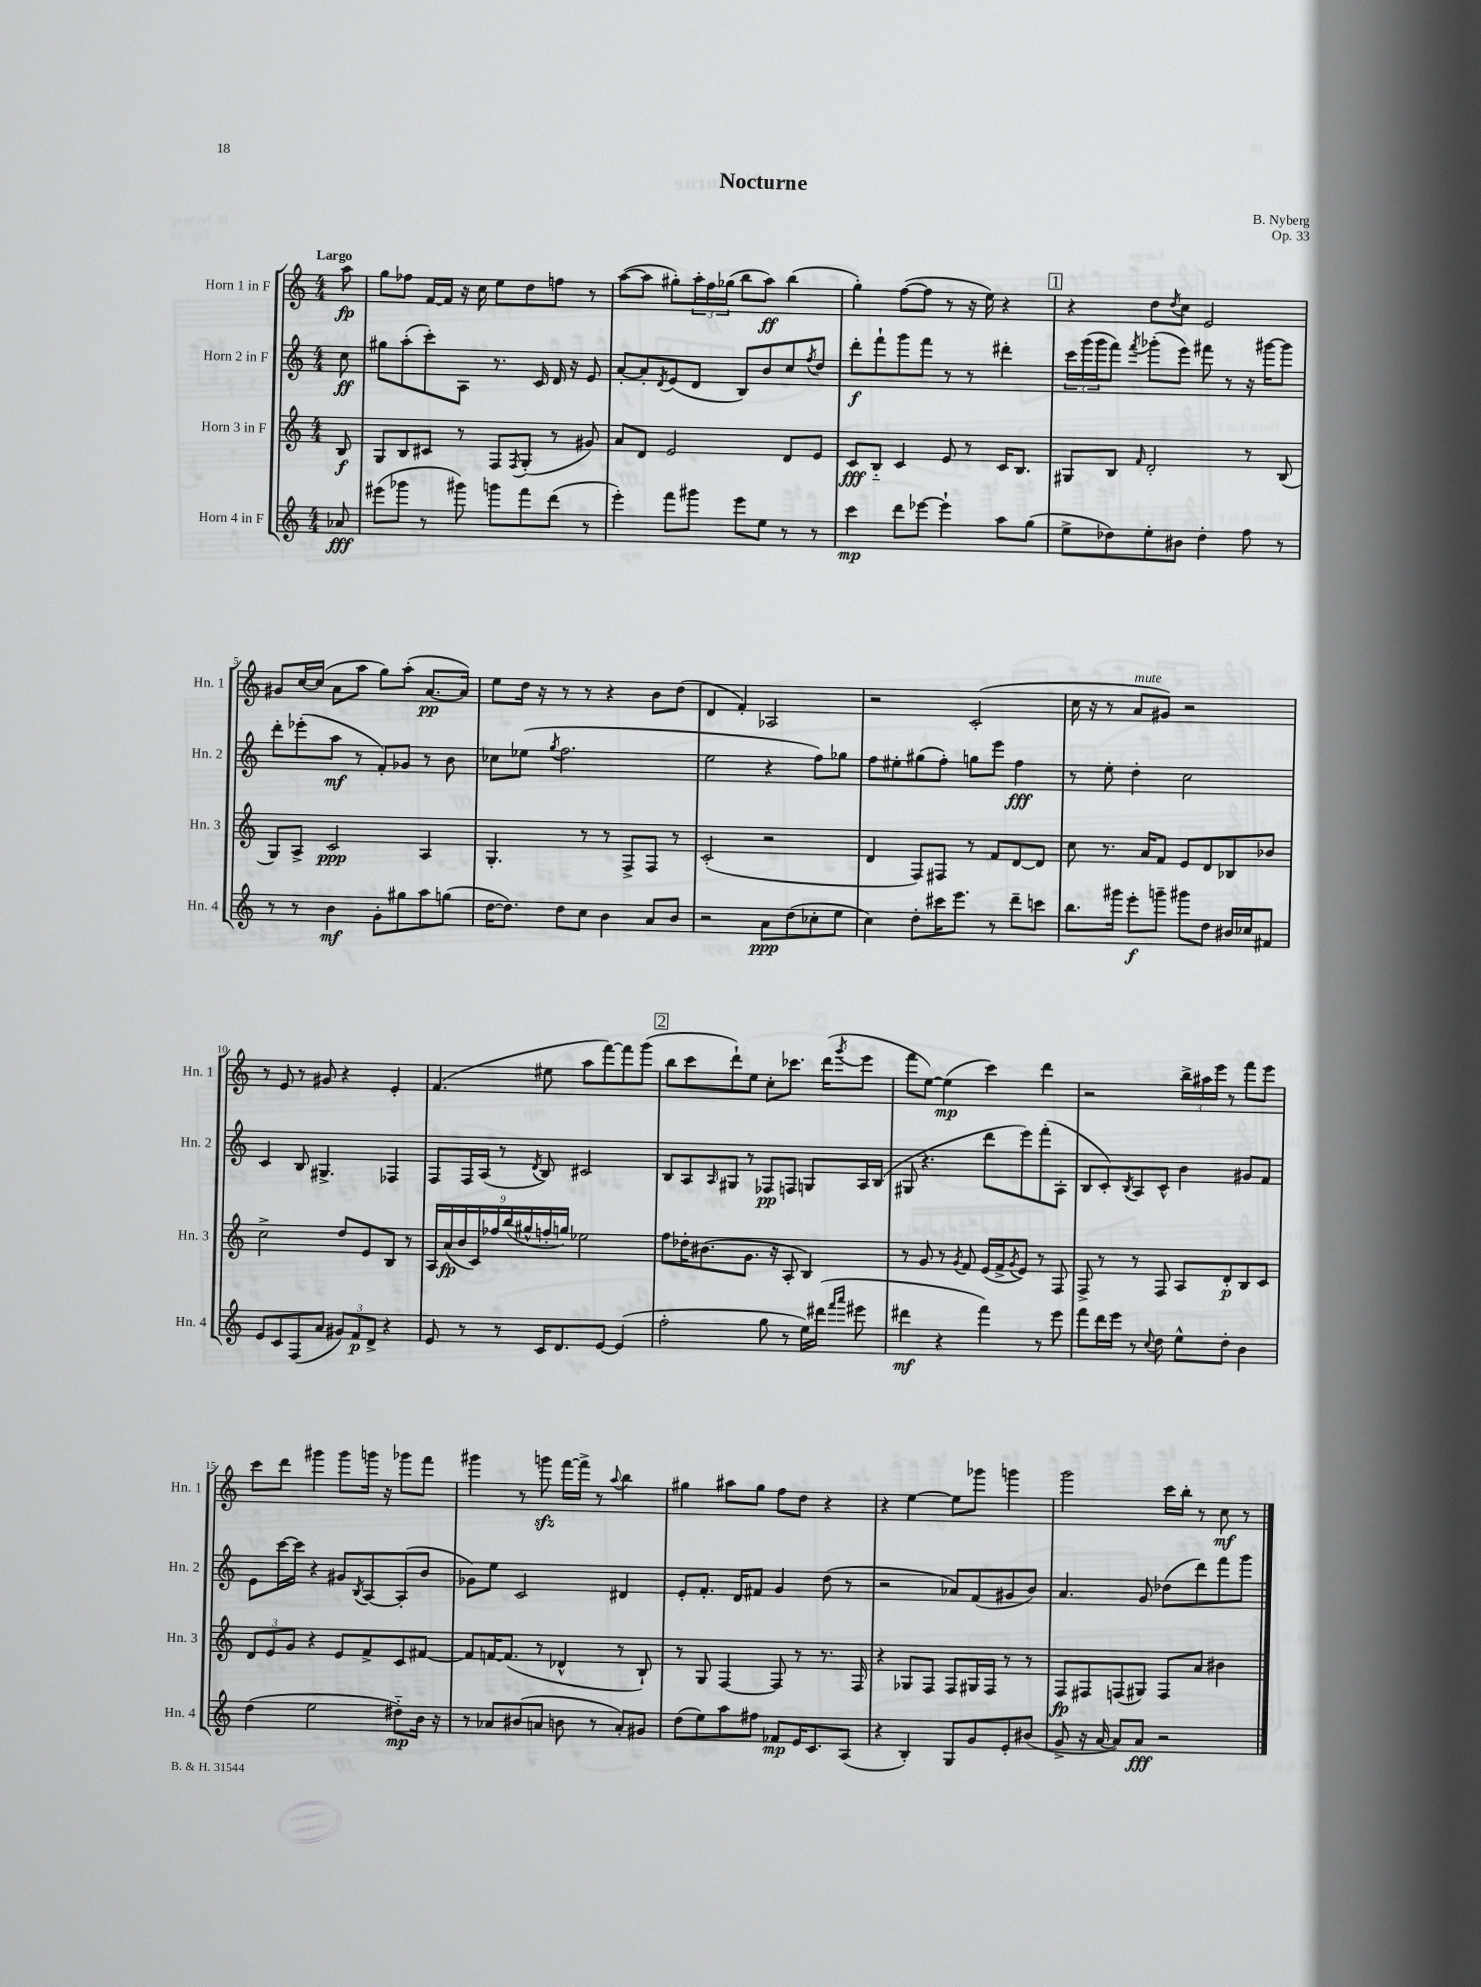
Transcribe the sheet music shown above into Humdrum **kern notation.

**kern	**kern	**kern	**kern
*staff4	*staff3	*staff2	*staff1
*clefG2	*clefG2	*clefG2	*clefG2
*k[]	*k[]	*k[]	*k[]
*M4/4	*M4/4	*M4/4	*M4/4
8a-	8B	8cc	8aa
=	=	=	=
(8eee#	8G	8gg#	8gg
8ggg-	8B	(8aa'	8ff-
8r	8c#	8ccc')	[16f
.	.	.	16f]
8ggg#)	8r	8A	16r
.	.	.	16cc
8ggg	8F	8.r	8ee
.	8qF	.	.
8fff	(8G'	.	8dd
.	.	16c	.
(8ddd	8r	16d	8ff
.	.	16r	.
8r	8g#)	8e	8r
=	=	=	=
4eee')	8a	[8a'	([8aa
.	8d	8a']	8aa]
.	.	8qd	.
8fff	2e	(8e	8gg#')
8ggg#	.	8d	24aa'
.	.	.	24ff
.	.	.	(24gg-
8eee	.	8B)	8bb
8ee	.	8b	8aa)
8r	8d	8cc	(4bb
.	.	8qff	.
8r	8e	8dd	.
=	=	=	=
4ccc	8c	8ddd'	4gg')
.	8B'~	8fff`	.
8ddd	4c	8ggg	([8ff
[8eee-	.	8fff	8ff]
4eee-`]	8e	8r	8r
.	8r	8r	16r
.	.	.	16ee)
8aa	16c	4ddd#'	4r
.	8.B	.	.
(8gg	.	.	.
=	=	=	=
8ee^	8G#	24ccc	4r
.	.	(24ggg	.
.	.	24ggg	.
8dd-)	8B	8fff)	.
.	16qqf	8qfff	.
8ee'	2d'	(8ggg-'	8dd
.	.	.	8qdd
8b#	.	8eee)	8cc
4dd-'	.	8fff#	2e
.	.	8r	.
8ff	8r	16r	.
.	.	[16ggg#	.
8r	(8B	8ggg#]	.
=	=	=	=
8r	8G)	8ddd'	8g#
8r	8A^	(8eee-'	[16cc
.	.	.	(16cc]
4b	2c	8aa	8a
.	.	8r	8aa
8g'	.	8f')	8gg)
8gg#	.	8g-	(8aa'
8aa	4A	8r	[8.a
(8gg	.	8b	.
.	.	.	16a])
=	=	=	=
[16dd	4.G'	8cc-	8ee
8.dd])	.	.	.
.	.	(8ee-	16dd
.	.	.	16r
.	.	8qgg	.
8dd	.	2.ff	8r
8cc	8r	.	8r
4b	8r	.	4r
.	8F^	.	.
8a	8F	.	8b
8b	8r	.	(8dd
=	=	=	=
2r	(2c'	2ee	4d
.	.	.	4f')
8a	2r	4r	2A-
(8dd	.	.	.
8cc-'	.	8ff)	.
8ee	.	8gg-	.
=	=	=	=
4cc)	4d	8ff	2r
.	.	8ee#'	.
8dd'	8F)	(8gg#	.
16ccc#	8F#	8ff')	.
8.eee	.	.	.
.	8r	8gg	(2c'
8r	8f	8eee	.
8ddd~	[8d	4ff	.
8ccc	8d]	.	.
=	=	=	=
8.bb	8cc	8r	16cc
.	.	.	16r
.	8.r	8ee'	8r
16ggg#	.	.	.
8eee'	.	4dd'	8a
.	16a	.	.
8ggg~	8f	.	8g#)
8ggg#	8e	2cc	2r
8dd	8d	.	.
16b#	8B-	.	.
16cc-	.	.	.
8f#	8b-	.	.
=	=	=	=
8e	2cc^	4c	8r
8c	.	.	8e
(8F	.	8B	8r
8a	.	4.G#^	8g#
12g#)	8dd	.	4r
12f	.	.	.
.	8e	.	.
12d^	.	.	.
4r	8B	4F-	4e'
.	8r	.	.
=	=	=	=
8e	18A	8F	(4.f
.	(18a	.	.
.	18b	.	.
8r	.	16F	.
.	18c)	.	.
.	.	(16A	.
.	18ff-	.	.
8r	.	8r	.
.	(18bb	.	.
.	18gg#^^	.	.
.	.	8qd	.
16c	.	8B)	8ee#
.	18ff'	.	.
8.d	.	.	.
.	18gg)	.	.
.	2ee-	2c#	8aa
[8e	.	.	[8fff)
(4e]	.	.	8fff]
.	.	.	(8ggg
=	=	=	=
2ff'	8ff	8B	8bb
.	16dd-'	8A	8ccc
.	(8.b#	.	.
.	.	16qqA	.
.	.	8G#	8ddd`)
.	8.g	8r	8ee
8gg	.	8F-	8cc'
.	16r	.	.
8r	8A'	8F	8.ccc-
16ee)	4B)	8G	.
(16ddd#	.	.	(16ddd
16qqfff	.	.	.
16qqaaa	.	.	8qggg
8eee#	.	16A	8eee
.	.	(16B	.
=	=	=	=
4ddd#	8r	8G#	8fff
.	8g	4.r	[8ee)
4r	8r	.	(4ee]
.	8qg	.	.
.	8f	.	.
4fff)	(16e	8ddd	4ccc)
.	16f^	.	.
.	8qg	.	.
.	8e)	8eee)	.
8r	8r	(8fff'	4ddd
8eee	8F	8A'	.
=	=	=	=
8fff	8F^	8B	2r
16ddd	8r	8c')	.
16eee	.	.	.
.	.	8qB	.
8r	8r	8A	.
8qqcc	.	.	.
8dd	8F	8c^^	.
8ee^^	8A	4b	24bb^
.	.	.	24aa#
.	.	.	24eee
8dd'	8d'	.	8r
4b	8B	8g#	8fff
.	8c	8f	8eee
=	=	=	=
(4dd	12d	8e	8ccc
.	12e	.	.
.	.	[16ccc	8ddd
.	12g	.	.
.	.	16ccc]	.
2ee	4r	4r	4ggg#
.	8e	8g#	8ggg#
.	.	8qB	.
.	8f^	[8A	16ggg
.	.	.	16r
8dd#'~)	8c	(8A']	8ggg-
16b	[8f#	8b	8fff
16r	.	.	.
=	=	=	=
8r	8f#]	8g-)	4ggg#
8a-	[16f	8ee	.
.	(8.f]	.	.
(8b#	.	2c	8r
8a	8r	.	8ggg
8b	4d-^^	.	[16fff
.	.	.	16fff^]
8r	.	.	8r
.	.	.	8qqaa
8a')	8r	4d#	4bb
8g#	8B`)	.	.
=	=	=	=
(8dd	8r	8e'	4gg#
8ee)	8G	8.f'	.
8aa	[4F	.	8aa#
.	.	16d	.
8ff#	.	8f#	8gg#
8f-	8F]	4g	8ff
16e	8r	.	8dd
8.c	.	.	.
.	8.r	(8dd	4r
(8A	.	8r	.
.	16F	.	.
=	=	=	=
4r	4r	2r	4r
4B')	8G-	.	[4ee
.	8F	.	.
8G	8F	8a-)	8ee]
8g	16G#	(8f	8ggg-
.	16F	.	.
8e'	8r	8g#	4ggg
(8b#	8r	8b)	.
=	=	=	=
8g^	8F	4.a	2ggg
16r	8F#	.	.
[16a	.	.	.
8a])	(8F	.	.
8a	8G#)	8g	.
2r	8F	(8dd-	16ccc
.	.	.	16bb'
.	8a	8ddd)	8r
.	4b#	8fff	8cc
.	.	8ggg	8r
==	==	==	==
*-	*-	*-	*-
